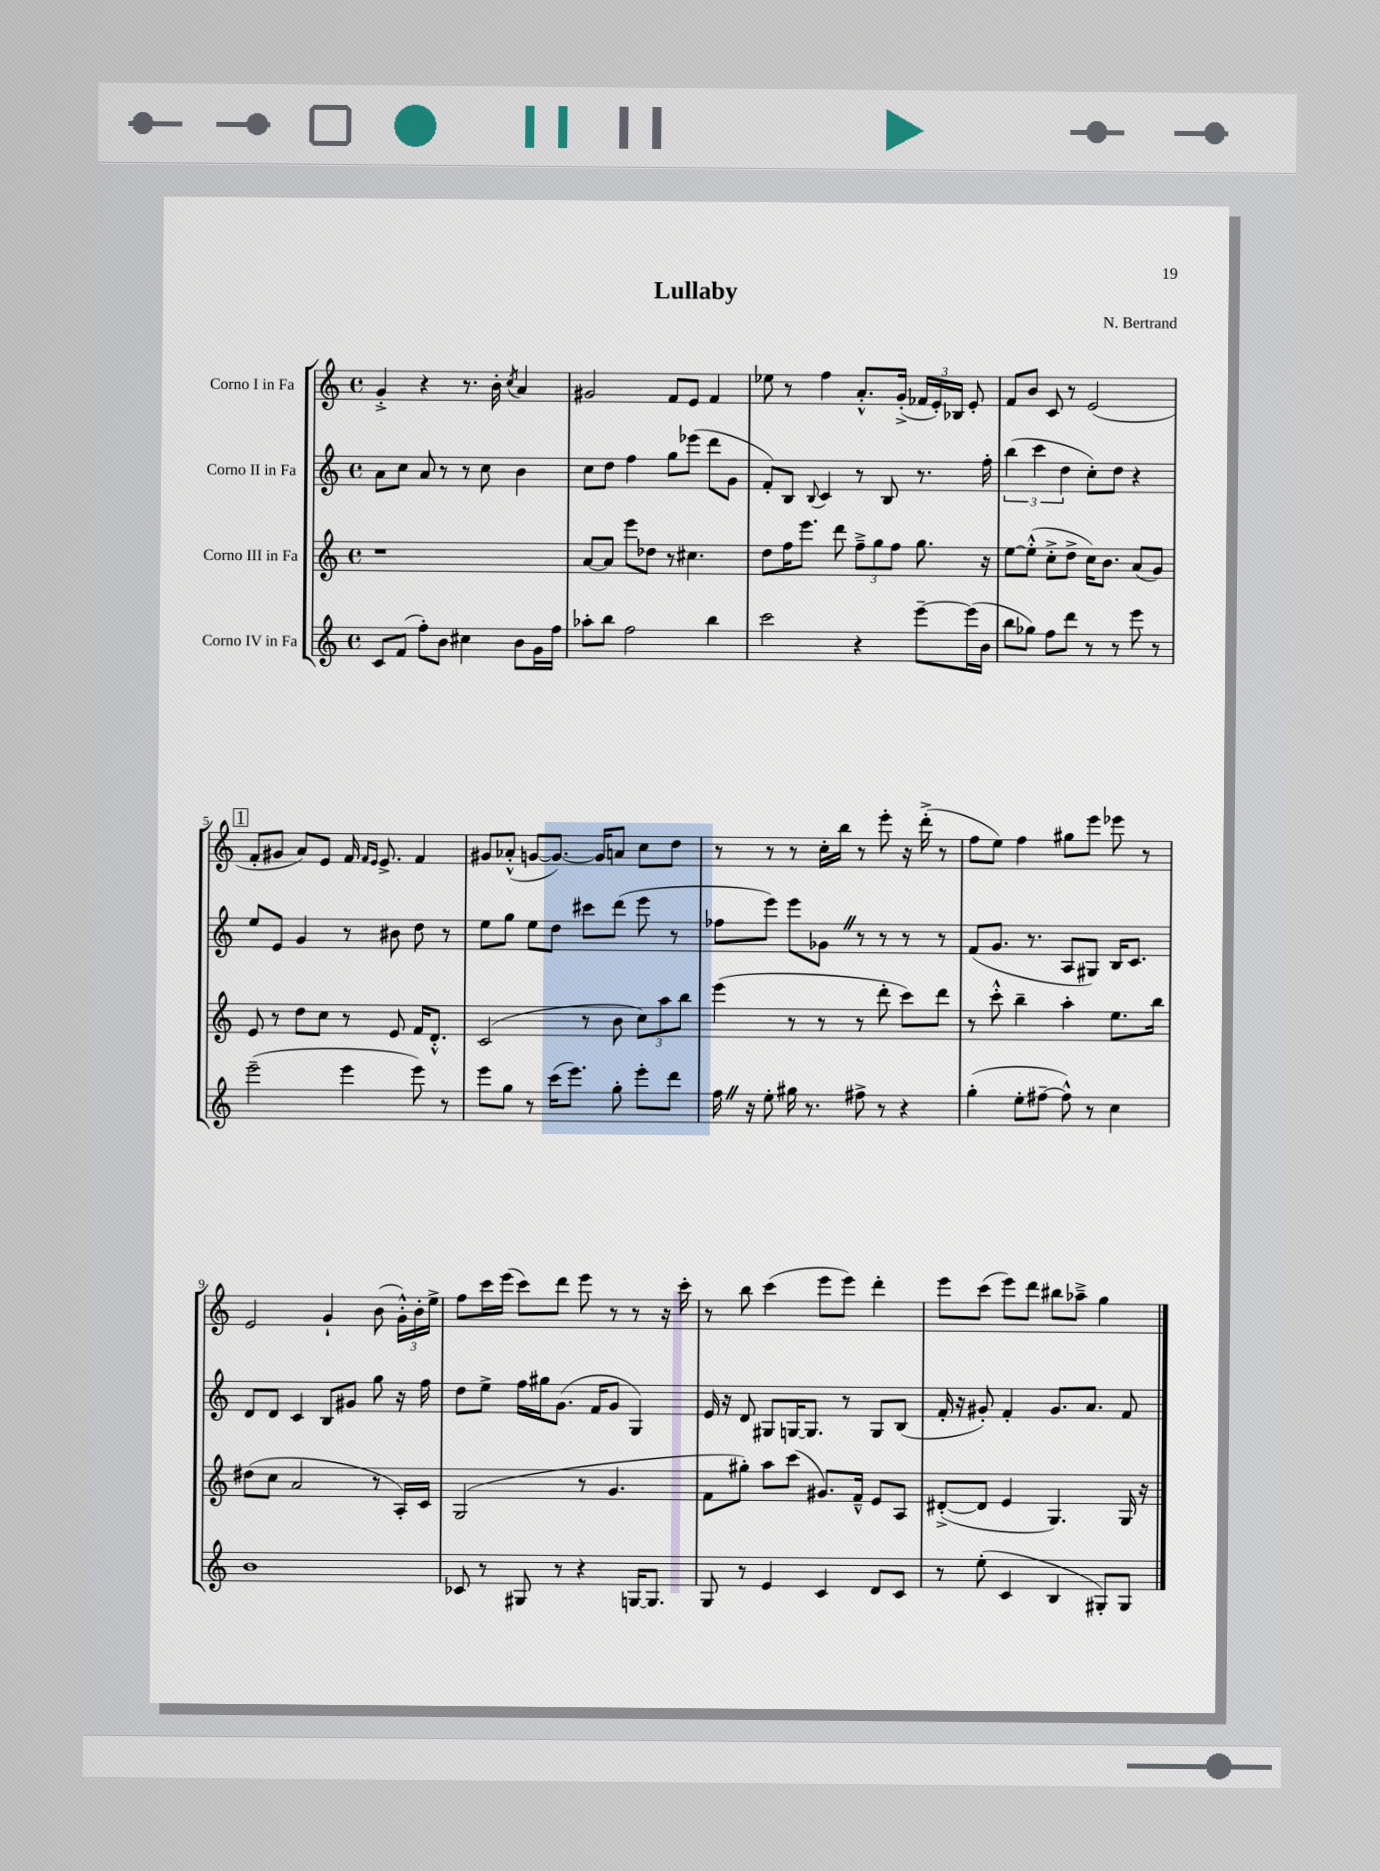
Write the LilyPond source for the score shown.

\header { title = "Lullaby" composer = "N. Bertrand" }
<<
\new StaffGroup <<
\new Staff = "s0" \with { instrumentName = "Corno I in Fa" } {
    \clef treble \key c \major \defaultTimeSignature \time 4/4
    \autoBeamOff g'4-.-> r4 r8. b'16-. \acciaccatura { c''8 } a'4 |
    gis'2 f'8[ e'8] f'4 |
    ees''8 r8 f''4 a'8.[-.-^ g'16]-.->( \tuplet 3/2 { fes'16[ e'16-.) bes16] } e'8-. |
    f'8[ b'8] c'8 r8 e'2( |
    \mark \markup { \box "1" } f'8[-. gis'8] a'8[) e'8] f'16 \grace { f'16[ e'16] } e'8.-> f'4 |
    gis'8[ aes'8]-.-^( g'8[~ g'8.]~) g'16[ a'8] c''8[ d''8] |
    r8 r8 r8 c''16[-. b''16] r8 e'''8-. r16 d'''16-.->( r8 |
    f''8[ e''8]) f''4 gis''8[ e'''8] ees'''8 r8 |
    e'2 g'4-! b'8( \tuplet 3/2 { g'16[-.-^) b'16-. e''16]-> } |
    f''8[ c'''16 e'''16]( c'''8[) d'''8] e'''8 r8 r8 r16 c'''16-. |
    r8 b''8 c'''4( e'''8[ e'''8]) d'''4-. |
    e'''8[ c'''8]( e'''8[) d'''8] bis''8[ aes''8]---> g''4 \bar "|." |
}
\new Staff = "s1" \with { instrumentName = "Corno II in Fa" } {
    \clef treble \key c \major \defaultTimeSignature \time 4/4
    \autoBeamOff a'8[ c''8] a'8 r8 r8 c''8 b'4 |
    c''8[ d''8] f''4 g''8[ ees'''8]( d'''8[ g'8] |
    f'8[-.) b8] \appoggiatura { b8 } c'4 r8 b8 r8. f''16-. |
    \tuplet 3/2 { b''4( c'''4 d''4 } c''8[-.) d''8] r4 |
    \mark \markup { \box "1" } e''8[ e'8] g'4 r8 bis'8 d''8 r8 |
    e''8[ g''8] e''8[ d''8] cis'''8[ d'''8]( e'''8 r8 |
    fes''8[ e'''8]) e'''8[ ges'8] \once \override BreathingSign.text = \markup { \musicglyph "scripts.caesura.straight" } \breathe r8 r8 r8 r8 |
    f'8[( g'8.] r8. a8[ gis8]) b16[ c'8.] |
    d'8[ d'8] c'4 b8[ gis'8] g''8 r16 f''16 |
    d''8[ e''8]-> f''16[ gis''16 g'8.]( f'16[ g'8] g4) |
    e'16 r16 d'8 gis8[ g16~ g8.] r8 g8[ b8]( |
    f'16-. r16 gis'8-.) f'4-. gis'8.[ a'8.] f'8 \bar "|." |
}
\new Staff = "s2" \with { instrumentName = "Corno III in Fa" } {
    \clef treble \key c \major \defaultTimeSignature \time 4/4
    \autoBeamOff r1 |
    a'8[~ a'8] e'''8[ des''8] r8 cis''4. |
    d''8[ f''16 e'''8.] d'''8 \tuplet 3/2 { f''8[---> g''8 f''8] } g''8. r16 |
    e''8[~ e''8]-.-^( c''8[-.-> d''8]-> c''16[) b'8.] a'8[( g'8]) |
    \mark \markup { \box "1" } e'8 r8 d''8[ c''8] r8 e'8 f'16[ d'8.]-.-^ |
    c'2( r8 b'8 \tuplet 3/2 { c''8[) a''8 b''8] } |
    e'''4( r8 r8 r8 d'''8-. c'''8[) d'''8] |
    r8 c'''8-.-^ b''4-- a''4-. e''8.[ b''16] |
    dis''8[( c''8] a'2 r8 a16[-.) c'16] |
    g2( r8 g'4. |
    f'8[ gis''8]-.) a''8[ c'''8]( gis'8.[) f'16]---^ e'8[ a8] |
    dis'8[~-.->( dis'8] e'4 g4.) g16 r16 \bar "|." |
}
\new Staff = "s3" \with { instrumentName = "Corno IV in Fa" } {
    \clef treble \key c \major \defaultTimeSignature \time 4/4
    \autoBeamOff c'8[ f'8]( f''8[-.) b'8] cis''4 b'8[ g'16 f''16] |
    aes''8[-. b''8] f''2 b''4 |
    c'''2 r4 e'''8[~-- e'''16( b'16] |
    b''8[ ges''8]) f''8[ d'''8] r8 r8 e'''8 r8 |
    \mark \markup { \box "1" } e'''2--( e'''4 e'''8) r8 |
    e'''8[ g''8] r8 c'''16[( e'''8.]) g''8-. e'''8[-. d'''8] |
    f''16 \once \override BreathingSign.text = \markup { \musicglyph "scripts.caesura.straight" } \breathe r16 e''8-. gis''16 r8. fis''8-> r8 r4 |
    g''4-.( e''8[-. fis''8]~-- fis''8-^) r8 c''4 |
    b'1 |
    ces'8 r8 gis8 r8 r4 g16[~ g8.] |
    g8 r8 e'4 c'4 d'8[ c'8] |
    r8 e''8-.( c'4 b4 gis8[-.) gis8] \bar "|." |
}
>>
>>
